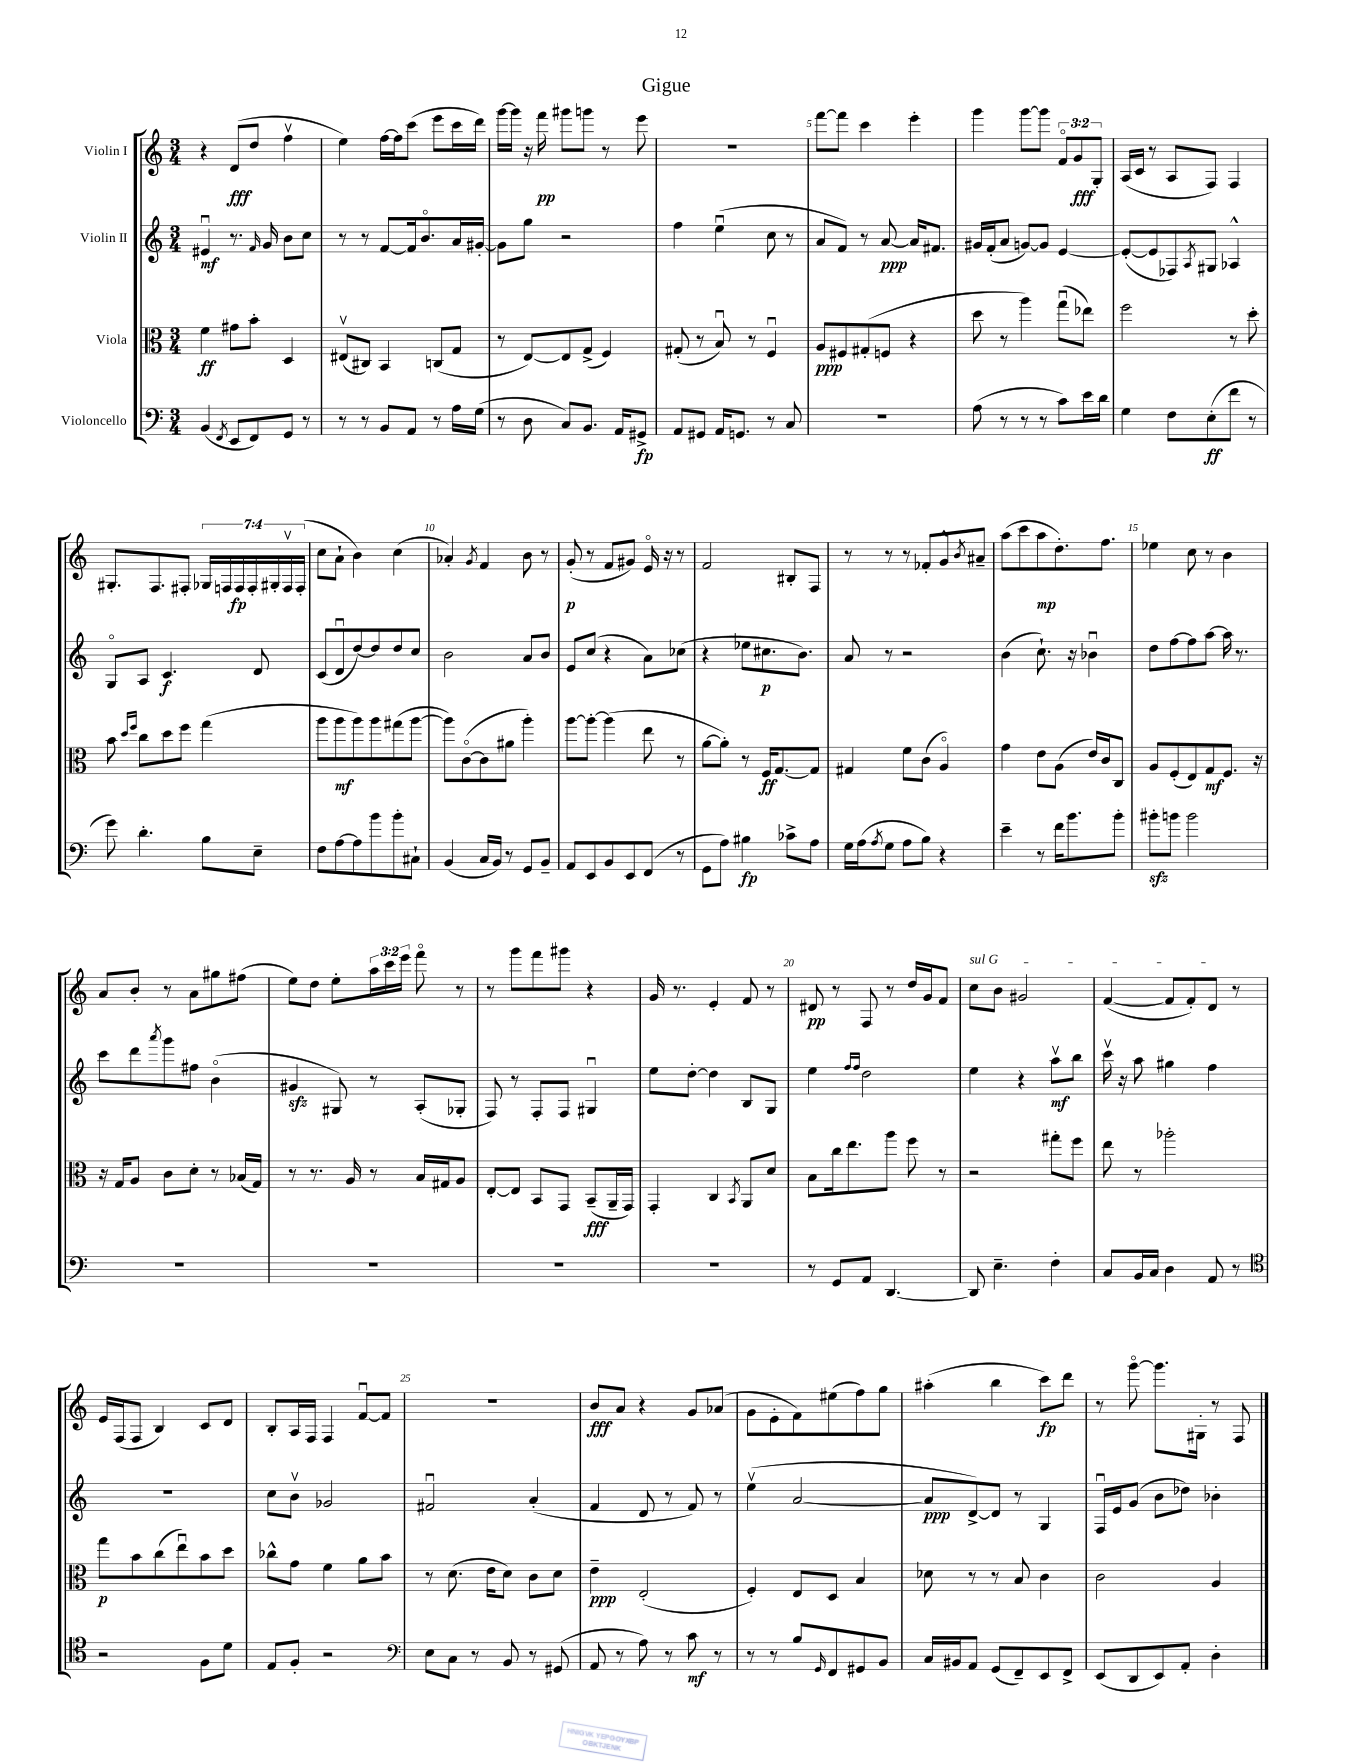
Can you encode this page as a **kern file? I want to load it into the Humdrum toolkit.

**kern	**dynam	**kern	**dynam	**kern	**dynam	**kern	**dynam
*part4	*part4	*part3	*part3	*part2	*part2	*part1	*part1
*staff4	*staff4	*staff3	*staff3	*staff2	*staff2	*staff1	*staff1
*I"Violoncello	*	*I"Viola	*	*I"Violin II	*	*I"Violin I	*
*clefF4	*	*clefC3	*	*clefG2	*	*clefG2	*
*k[]	*	*k[]	*	*k[]	*	*k[]	*
*M3/4	*	*M3/4	*	*M3/4	*	*M3/4	*
=1	=1	=1	=1	=1	=1	=1	=1
(4BB/	.	4f\	ff	4e#Xu/	mf	4r	.
8qFF/	.	.	.	.	.	.	.
8EE/L	.	8g#X\L	.	8.r	.	(8d/L	fff
8FF/)	.	8b'\J	.	.	.	8dd/J	.
.	.	.	.	16qqf/	.	.	.
.	.	.	.	16g/	.	.	.
8GG/J	.	4D/	.	8b\L	.	4ffv\	.
8r	.	.	.	8cc\J	.	.	.
=2	=2	=2	=2	=2	=2	=2	=2
8r	.	(8E#Xv/L	.	8r	.	4ee\)	.
8r	.	8C#X/J)	.	8r	.	.	.
8BB/L	.	4BB/	.	[8f/L	.	[16ff\LL	.
.	.	.	.	.	.	16ff\J]	.
8AA/J	.	.	.	16f/k]	.	(8ccc\J	.
.	.	.	.	8.b/	.	.	.
8r	.	(8Cn/L	.	.	.	8eee\L	.
16A\LL	.	8G/J	.	16a/L	.	16ccc\L	.
(16G\JJ	.	.	.	[16g#X'/JJ	.	16ddd\JJ)	.
=3	=3	=3	=3	=3	=3	=3	=3
8r	.	8r	.	8g#\L]	.	[16ggg\LL	.
.	.	.	.	.	.	16ggg\JJ]	.
8D\	.	[8E/L)	.	8gg\J	.	16r	.
.	.	.	.	.	.	16fff\	pp
8C/L)	.	8E/]	.	2r	.	8ggg#X\L	.
8.BB/J	.	(8G^/J	.	.	.	8gggn\J	.
.	.	4F/)	.	.	.	8r	.
16AA/KL	.	.	.	.	.	.	.
8GG#X^/J	fp	.	.	.	.	8eee\	.
=4	=4	=4	=4	=4	=4	=4	=4
8AA/L	.	(8G#X'/	.	4ff\	.	2.r	.
8GG#X/J	.	8r	.	.	.	.	.
16AA/KL	.	8Bu/)	.	(4eeu\	.	.	.
8.GGn/J	.	.	.	.	.	.	.
.	.	8r	.	.	.	.	.
8r	.	4Fu/	.	8cc\	.	.	.
8C/	.	.	.	8r	.	.	.
=5	=5	=5	=5	=5	=5	=5	=5
2.r	.	8A/L	ppp	8a/L	.	[8fff\L	.
.	.	8F#X/	.	8f/J)	.	8fff\J]	.
.	.	(8G#X'/	.	8r	.	4ccc\	.
.	.	8Fn/J	.	[8a/	ppp	.	.
.	.	4r	.	16a/KL]	.	4eee'\	.
.	.	.	.	8.f#X/J	.	.	.
=6	=6	=6	=6	=6	=6	=6	=6
(8A\	.	8dd\	.	16g#X/LL	.	4ggg\	.
.	.	.	.	(16f'/J	.	.	.
8r	.	8r	.	8a/J	.	.	.
8r	.	4aa\)	.	[8gn/L)	.	[8ggg\L	.
8r	.	.	.	8g/J]	.	8ggg\J]	.
8c\L)	.	(8ggu\L	.	[4e/	.	12f/L	.
.	.	.	.	.	.	12g/	fff
16e\L	.	8ee-X\J)	.	.	.	.	.
.	.	.	.	.	.	12G'/J	.
16d\JJ	.	.	.	.	.	.	.
=7	=7	=7	=7	=7	=7	=7	=7
4G\	.	2ff\	.	(8e'/L_	.	(16A/LL	.
.	.	.	.	.	.	16c/JJ	.
.	.	.	.	8e/]	.	8r	.
8F\L	.	.	.	8F-X/)	.	8A/L	.
.	.	.	.	8qA/	.	.	.
(8E'\	ff	.	.	8G#X/J	.	8F/J)	.
8f\J	.	8r	.	4A-X^^/	.	4F/	.
8r	.	8dd'\	.	.	.	.	.
!!LO:LB:g=z
=8	=8	=8	=8	=8	=8	=8	=8
8g\)	.	8b\	.	8G/L	.	8.G#X'/L	.
.	.	16qqdd/LL	.	.	.	.	.
.	.	16qqff/JJ	.	.	.	.	.
4.d'\	.	8cc\L	.	8A/J	.	.	.
.	.	.	.	.	.	8.F/	.
.	.	8dd\	.	4.c/	f	.	.
.	.	8ff\J	.	.	.	8F#X'/J	.
8B\L	.	(4gg\	.	.	.	28G-X/LL	.
.	.	.	.	.	.	28Fn/	.
.	.	.	.	.	.	28F/	fp
.	.	.	.	.	.	28F'/	.
8E~\J	.	.	.	8d/	.	.	.
.	.	.	.	.	.	28G#X'/	.
.	.	.	.	.	.	28Fv/	.
.	.	.	.	.	.	(28F'/JJ	.
=9	=9	=9	=9	=9	=9	=9	=9
8F\L	.	8aa\L	.	(8c/L	.	8cc\L	.
[8A\	.	8aa\	mf	8du/	.	8a`\J	.
8A\]	.	8aa\)	.	[8dd/)	.	4b\)	.
8b\	.	8aa\	.	8dd/]	.	.	.
8b'\	.	(8gg#X\	.	8dd/	.	(4cc\	.
8C#X`\J	.	[8aa\J	.	8cc/J	.	.	.
=10	=10	=10	=10	=10	=10	=10	=10
(4BB/	.	8aa\L])	.	2b\	.	4a-X'/)	.
.	.	([8c\	.	.	.	.	.
.	.	.	.	.	.	8qg/	.
16C/LL	.	8c\]	.	.	.	4f/	.
16BB/JJ)	.	.	.	.	.	.	.
8r	.	8a#X\J	.	.	.	.	.
8GG/L	.	4aa'\)	.	8a/L	.	8b\	.
8BB~/J	.	.	.	8b/J	.	8r	.
=11	=11	=11	=11	=11	=11	=11	=11
8AA/L	.	[8aa\L	.	8e/L	.	(8g'/	p
8EE/	.	8aa'\J_	.	(8cc/J	.	8r	.
8BB/	.	(4aa\]	.	4r	.	8f/L	.
8EE/	.	.	.	.	.	8g#X/J)	.
(8FF/J	.	8ee\	.	8a\L)	.	16e/	.
.	.	.	.	.	.	16r	.
8r	.	8r	.	(8cc-X\J	.	8r	.
=12	=12	=12	=12	=12	=12	=12	=12
8GG\L	.	[8a\L	.	4r	.	2f/	.
8A\J)	.	8a'\J])	.	.	.	.	.
4B#X\	fp	8r	.	8ee-X\L	.	.	.
.	.	16F/KL	ff	8.cc#X\	p	.	.
.	.	[8.G/	.	.	.	.	.
8c-X^\L	.	.	.	.	.	8B#X'/L	.
.	.	.	.	8.b\J)	.	.	.
8A\J	.	8G/J]	.	.	.	8F/J	.
=13	=13	=13	=13	=13	=13	=13	=13
16G\LL	.	4G#X/	.	8a/	.	8r	.
(16A\J	.	.	.	.	.	.	.
8qA/	.	.	.	.	.	.	.
8G\J	.	.	.	8r	.	8r	.
8A\L	.	8f\L	.	2r	.	8r	.
8B\J)	.	(8c\J	.	.	.	8f-X'/L	.
4r	.	4A/)	.	.	.	8g^^/	.
.	.	.	.	.	.	8qb/	.
.	.	.	.	.	.	8a#X~/J	.
=14	=14	=14	=14	=14	=14	=14	=14
4e~\	.	4g\	.	(4b\	.	(8aa\L	.
.	.	.	.	.	.	8ccc\	.
8r	.	8e\L	.	8.cc`\)	.	8aa\	mp
16f\KL	.	(8A\J	.	.	.	8.dd'\)	.
8.b\	.	.	.	16r	.	.	.
.	.	16e/LL)	.	4b-Xu\	.	.	.
.	.	16c/J	.	.	.	8.ff\J	.
8b'\J	.	8C/J	.	.	.	.	.
=15	=15	=15	=15	=15	=15	=15	=15
8b#Xzz'\L	.	8A/L	.	8dd\L	.	4ee-X\	.
8bn\J	.	(8F'/	.	[8ff\	.	.	.
2b\	.	8E/)	.	8ff\]	.	8cc\	.
.	.	8G/	mf	[8aa\J	.	8r	.
.	.	8.F/J	.	16aa\]	.	4b\	.
.	.	.	.	8.r	.	.	.
.	.	16r	.	.	.	.	.
!!LO:LB:g=z
=16	=16	=16	=16	=16	=16	=16	=16
2.r	.	16r	.	8ccc\L	.	8a/L	.
.	.	16G/KL	.	.	.	.	.
.	.	8A/J	.	8ddd\	.	8b'/J	.
.	.	.	.	8qaaa/	.	.	.
.	.	8c\L	.	8ggg\	.	8r	.
.	.	8d'\J	.	8ff#X\J	.	8a\L	.
.	.	8r	.	(4b\	.	8gg#X\	.
.	.	(16B-X/LL	.	.	.	(8ff#X\J	.
.	.	16G/JJ)	.	.	.	.	.
=17	=17	=17	=17	=17	=17	=17	=17
2.r	.	8r	.	4g#Xzz/	.	8ee\L)	.
.	.	8.r	.	.	.	8dd\J	.
.	.	.	.	8G#X/)	.	8ee'\L	.
.	.	16A/	.	.	.	.	.
.	.	8r	.	8r	.	24aa\L	.
.	.	.	.	.	.	24ccc\	.
.	.	.	.	.	.	24eee\JJ	.
.	.	16B/LL	.	(8A'/L	.	8fff\	.
.	.	16G#X/J	.	.	.	.	.
.	.	8A/J	.	8G-X'/J	.	8r	.
=18	=18	=18	=18	=18	=18	=18	=18
2.r	.	[8E'/L	.	8F/)	.	8r	.
.	.	8E/J]	.	8r	.	8ggg\L	.
.	.	8BB/L	.	8F'/L	.	8fff\	.
.	.	8GG/J	.	8F/J	.	8ggg#X\J	.
.	.	(8BB~/L	fff	4G#Xu/	.	4r	.
.	.	16AA~/L	.	.	.	.	.
.	.	16GG/JJ)	.	.	.	.	.
=19	=19	=19	=19	=19	=19	=19	=19
2.r	.	4GG'/	.	8ee\L	.	16g/	.
.	.	.	.	.	.	8.r	.
.	.	.	.	[8dd'\J	.	.	.
.	.	4C/	.	4dd\]	.	4e'/	.
.	.	8qBB/	.	.	.	.	.
.	.	8AA/L	.	8B/L	.	8f/	.
.	.	8d/J	.	8G/J	.	8r	.
=20	=20	=20	=20	=20	=20	=20	=20
8r	.	8B\L	.	4ee\	.	8d#X/	pp
8GG/L	.	16cc\k	.	.	.	8r	.
.	.	8.ee\	.	.	.	.	.
.	.	.	.	16qqff/LL	.	.	.
.	.	.	.	16qqff/JJ	.	.	.
8AA/J	.	.	.	2dd\	.	8F/	.
[4.DD/	.	8aa\J	.	.	.	8r	.
.	.	8ff\	.	.	.	16dd/LL	.
.	.	.	.	.	.	16g/J	.
.	.	8r	.	.	.	8f/J	.
=21	=21	=21	=21	=21	=21	=21	=21
!	!	!	!	!	!	!LO:TX:a:i:t=sul G	!
8DD/]	.	2r	.	4ee\	.	8cc\L	.
4.E~\	.	.	.	.	.	8b\J	.
.	.	.	.	4r	.	2g#X/	.
4F'\	.	8gg#X'\L	.	8aav\L	mf	.	.
.	.	8ff\J	.	8bb\J	.	.	.
=22	=22	=22	=22	=22	=22	=22	=22
8C/L	.	8ee\	.	16cccv\	.	([4f/	.
.	.	.	.	16r	.	.	.
16BB/L	.	8r	.	8aa\	.	.	.
16C/JJ	.	.	.	.	.	.	.
4D\	.	2aa-X'\	.	4gg#X\	.	8f/L]	.
.	.	.	.	.	.	8f'/)	.
8AA/	.	.	.	4ff\	.	8d/J	.
8r	.	.	.	.	.	8r	.
!!LO:LB:g=z
=23	=23	=23	=23	=23	=23	=23	=23
*clefC4	*	*	*	*	*	*	*
2r	.	8gg\L	p	2.r	.	16e/LL	.
.	.	.	.	.	.	(16F/J	.
.	.	8b\	.	.	.	8F/J	.
.	.	(8cc\	.	.	.	4B/)	.
.	.	8eeu\)	.	.	.	.	.
8F\L	.	8b\	.	.	.	8c/L	.
8d\J	.	8dd\J	.	.	.	8d/J	.
=24	=24	=24	=24	=24	=24	=24	=24
8E/L	.	8cc-X^^\L	.	8cc\L	.	8B'/L	.
8F'/J	.	8g\J	.	8bv\J	.	16A/L	.
.	.	.	.	.	.	16F/JJ	.
2r	.	4f\	.	2g-X/	.	4F/	.
.	.	8a\L	.	.	.	[8fu/L	.
.	.	8b\J	.	.	.	8f/J]	.
=25	=25	=25	=25	=25	=25	=25	=25
*clefF4	*	*	*	*	*	*	*
8E\L	.	8r	.	2f#Xu/	.	2.r	.
8C\J	.	(8.d\	.	.	.	.	.
8r	.	.	.	.	.	.	.
.	.	16e\KL	.	.	.	.	.
8BB/	.	8d\J)	.	.	.	.	.
8r	.	8c\L	.	(4a'/	.	.	.
(8GG#X/	.	8d\J	.	.	.	.	.
=26	=26	=26	=26	=26	=26	=26	=26
8AA/	.	4e~\	ppp	4f/	.	8b/L	fff
8r	.	.	.	.	.	8a/J	.
8A\)	.	(2E'/	.	8d/	.	4r	.
8r	.	.	.	8r	.	.	.
8c\	mf	.	.	8f/)	.	8g/L	.
8r	.	.	.	8r	.	(8a-X/J	.
=27	=27	=27	=27	=27	=27	=27	=27
8r	.	4F'/)	.	(4eev\	.	8g\L	.
8r	.	.	.	.	.	8e'\	.
8B/L	.	8E/L	.	[2a/	.	8f\)	.
16qqGG/	.	.	.	.	.	.	.
8FF/	.	8D/J	.	.	.	(8ee#X\	.
8GG#X/	.	4B/	.	.	.	8ff\)	.
8BB/J	.	.	.	.	.	8gg\J	.
=28	=28	=28	=28	=28	=28	=28	=28
16C/LL	.	8d-X\	.	8a/L]	ppp	(4aa#X'\	.
16BB#X/J	.	.	.	.	.	.	.
8AA/J	.	8r	.	[8d^/)	.	.	.
(8GG/L	.	8r	.	8d/J]	.	4bb\	.
8FF~/)	.	8B/	.	8r	.	.	.
8EE/	.	4c\	.	4G/	.	8ccc\L)	fp
8FF^/J	.	.	.	.	.	8ddd\J	.
=29	=29	=29	=29	=29	=29	=29	=29
(8EE/L	.	2c\	.	16Fu/LL	.	8r	.
.	.	.	.	16e/J	.	.	.
8DD/	.	.	.	(8g/J	.	[8ggg\	.
8EE/)	.	.	.	8b\L	.	8.ggg\L]	.
8AA'/J	.	.	.	8dd-X\J)	.	.	.
.	.	.	.	.	.	16G#X'\Jk	.
4D'\	.	4A/	.	4b-X'\	.	8r	.
.	.	.	.	.	.	8F/	.
==	==	==	==	==	==	==	==
*-	*-	*-	*-	*-	*-	*-	*-
